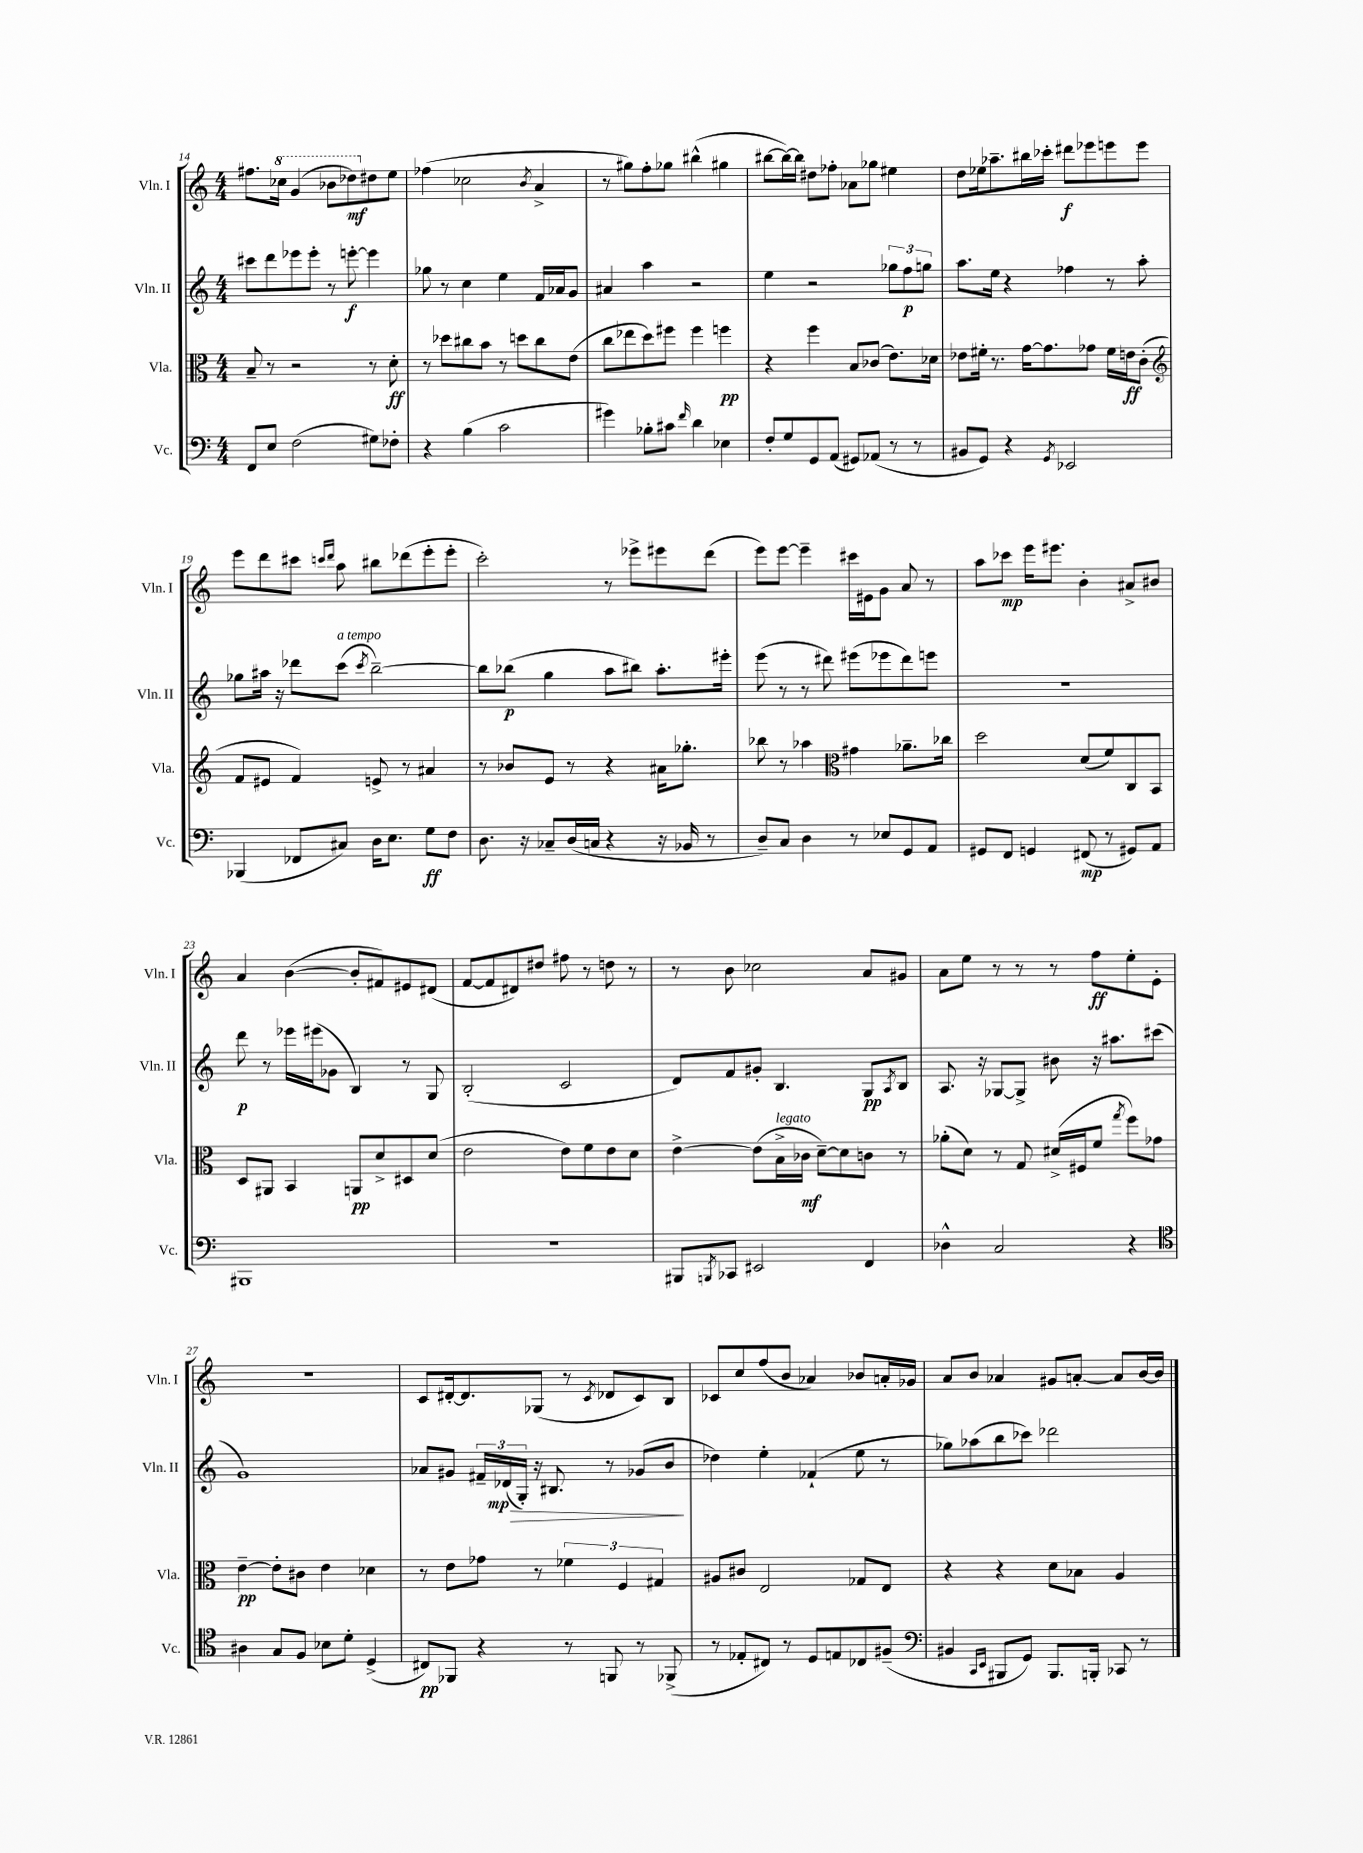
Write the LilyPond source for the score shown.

<<
\new StaffGroup <<
\new Staff = "s0" \with { instrumentName = "Vln. I" shortInstrumentName = "Vln. I" } {
    \clef treble \key c \major \numericTimeSignature \time 4/4
    fis''8. \ottava #1 ces'''16 g''4( bes''8 des'''8\mf) \ottava #0 dis''8 e''8 |
    fes''4( ces''2 \acciaccatura { b'8 } a'4-> |
    r8 gis''8) f''8-. ges''8 bis''4-^( gis''4 |
    bis''8~ bis''16~) bis''16 dis''8 fes''8-. aes'8 ges''8 eis''4 |
    d''8 ees''16 aes''8.-- bis''16 ces'''16-. dis'''8\f ees'''8 e'''8 e'''8 |
    e'''8 d'''8 cis'''8 \grace { c'''16 d'''16 } a''8 bis''8 des'''8( e'''8-. e'''8-. |
    c'''2-.) r8 ees'''8-> eis'''8 d'''8( |
    e'''8) e'''8~ e'''4-- cis'''16 eis'16 g'8 a'8 r8 |
    a''8 ces'''8\mp e'''16 eis'''8. b'4-. ais'8-> bis'8 |
    a'4 b'4~( b'8-. fis'8) eis'8 dis'8( |
    f'8~ f'8 dis'8) dis''8 fis''8 r8 d''8 r8 |
    r8 b'8 ces''2 a'8 gis'8 |
    a'8 e''8 r8 r8 r8 f''8\ff e''8-. e'8-. |
    R1 |
    c'8 dis'16~-. dis'8. ges8( r8 \acciaccatura { c'8 } des'8 c'8) b8 |
    ces'8 c''8 f''8( b'8 aes'4) bes'8 a'16-. ges'16 |
    a'8 b'8 aes'4 gis'8 a'8~-. a'8 b'16~ b'16 \bar "|." |
}
\new Staff = "s1" \with { instrumentName = "Vln. II" shortInstrumentName = "Vln. II" } {
    \clef treble \key c \major \numericTimeSignature \time 4/4
    cis'''8 d'''8 ees'''8 ees'''8-. r8 e'''8~-.\f e'''4 |
    ges''8 r8 c''4 e''4 f'16 aes'16 g'8 |
    ais'4 a''4 r2 |
    e''4 r2 \tuplet 3/2 { ges''8 f''8\p g''8 } |
    a''8. e''16 r4 fes''4 r8 a''8-. |
    ges''8 ais''16 r16 des'''8 c'''8^\markup { \italic "a tempo" }( \acciaccatura { c'''8 } b''2~--) |
    b''8 bes''8\p( g''4 a''8 bis''8) a''8.-. eis'''16-. |
    e'''8( r8 r8 dis'''8) eis'''8( ees'''8 dis'''8) e'''8 |
    R1 |
    d'''8\p r8 ees'''16 eis'''16( ges'8 b4) r8 g8 |
    b2-.( c'2 |
    d'8) f'8 gis'8-. b4. g8\pp \acciaccatura { a8 } b8 |
    a8. r16 ges8~ ges8-> bis'8 r16 ais''8. cis'''8( |
    g'1) |
    aes'8 gis'8 \tuplet 3/2 { fis'16-- des'16\mp\>( g16-.) } r16 bis8. r8 ges'8( b'8\! |
    des''4) e''4-. fes'4-!( e''8 r8 |
    ges''8) aes''8( b''8 ces'''8) des'''2 \bar "|." |
}
\new Staff = "s2" \with { instrumentName = "Vla." shortInstrumentName = "Vla." } {
    \clef alto \key c \major \numericTimeSignature \time 4/4
    b8-- r8 r2 r8 d'8-.\ff |
    r8 des''8 cis''8 b'8 r8 d''8 cis''8 e'8( |
    c''8 ees''8 d''8) fis''8 fis''4 f''4\pp |
    r4 f''4 b8 ces'8( e'8.) des'16 |
    ees'8 fis'16-. r8. g'16~ g'8. ges'8 fis'16 e'16\ff c'8-.( |
    \clef treble f'8 eis'8 f'4) e'8-> r8 ais'4 |
    r8 bes'8 e'8 r8 r4 ais'16 ges''8.-. |
    bes''8 r8 aes''4 \clef alto gis'4 aes'8.-- ces''16 |
    d''2 d'8( f'8) c8 b,8 |
    d8 ais,8 b,4 a,8\pp d'8-> dis8 d'8( |
    e'2 e'8) f'8 e'8 d'8 |
    e'4~-> e'8( b16->^\markup { \italic "legato" } ces'16\mf d'8~--) d'8 c'8 r8 |
    aes'8-.( d'8) r8 g8 dis'16->( fis16 f'8 \acciaccatura { g''8 } f''8) ges'8 |
    e'4~--\pp e'8-. cis'8 e'4 des'4 |
    r8 e'8 ges'8 r8 \tuplet 3/2 { fes'4 f4 gis4 } |
    ais8 cis'8 e2 ges8 e8 |
    r4 r4 d'8 bes8 a4 \bar "|." |
}
\new Staff = "s3" \with { instrumentName = "Vc." shortInstrumentName = "Vc." } {
    \clef bass \key c \major \numericTimeSignature \time 4/4
    f,8 e8 f2( gis8) fes8-. |
    r4 b4( c'2 |
    gis'4) bes8-. cis'8 \grace { f'16 } d'4 ees4 |
    f8-. g8 g,8 a,8( gis,8) aes,8( r8 r8 |
    bis,8 g,8) r4 \acciaccatura { g,8 } ees,2 |
    bes,,4( fes,8 cis8) d16 e8. g8\ff f8 |
    d8. r16 ces8-- d16( c16 r4 r16 bes,16 r8 |
    d8--) c8 d4 r8 ees8 g,8 a,8 |
    gis,8 f,8 g,4 fis,8\mp( r8 gis,8) a,8 |
    bis,,1 |
    R1 |
    bis,,8 \acciaccatura { b,,8 } ces,8 eis,2 f,4 |
    des4-^ c2 r4 |
    \clef tenor ais4 g8 f8 bes8 d'8-. d4->( |
    cis8\pp) fes,8 r4 r8 f,8 r8 fes,8->( |
    r8 ees8-. cis8) r8 d8 e8 ces8 fis8--( |
    \clef bass bis,4 \grace { c,16 e,16 } bis,,8 g,8) bis,,8. b,,16-. ces,8 r8 \bar "|." |
}
>>
>>
\layout { \context { \Score currentBarNumber = #14 } }
